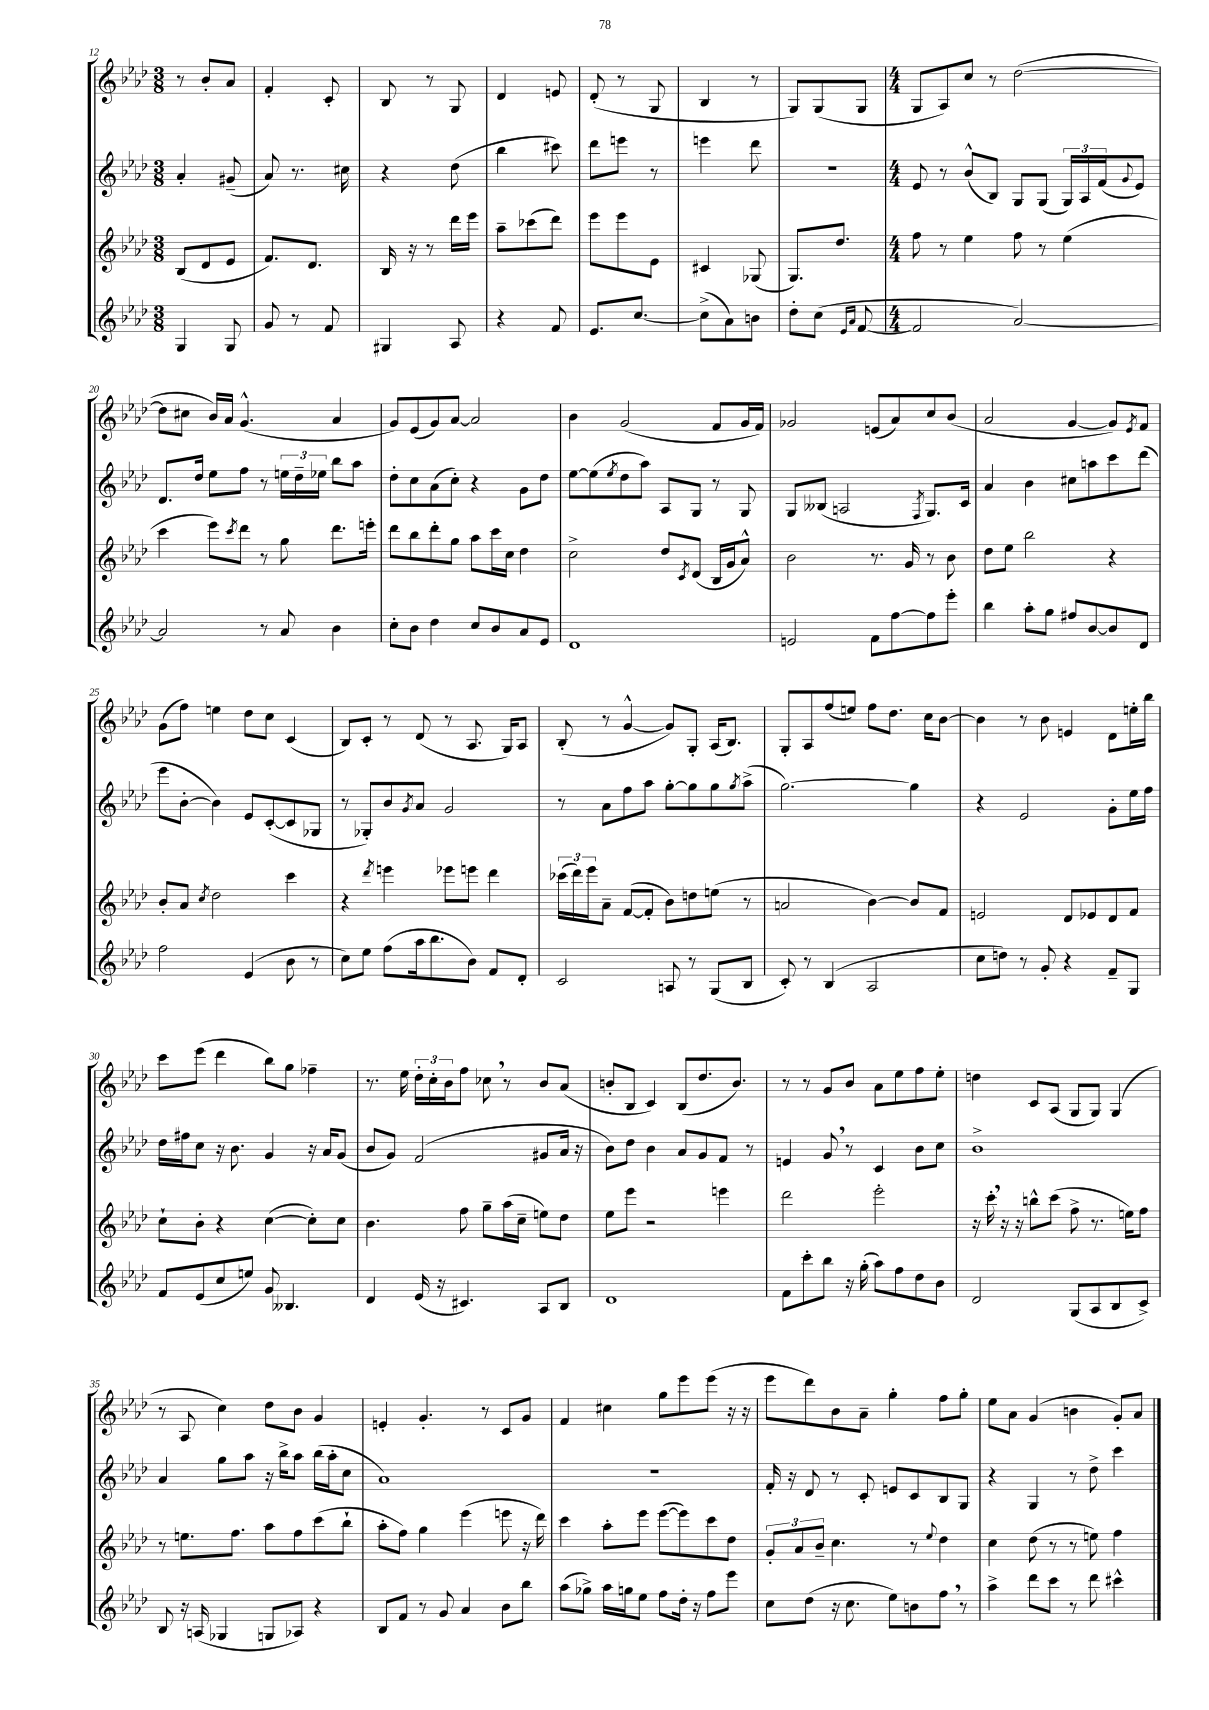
<<
\new StaffGroup <<
\new Staff = "s0" {
    \clef treble \key aes \major \numericTimeSignature \time 3/8
    r8 bes'8-. aes'8 |
    f'4-. c'8-. |
    bes8 r8 g8 |
    des'4 e'8 |
    des'8-.( r8 g8 |
    bes4 r8 |
    g8) g8( g8 |
    \numericTimeSignature \time 4/4 g8 aes8) c''8 r8 des''2~( |
    des''8 cis''8 bes'16) aes'16 g'4.-^( aes'4 |
    g'8) ees'8( g'8) aes'8~ aes'2 |
    bes'4 g'2( f'8 g'16 f'16) |
    ges'2 e'8( aes'8) c''8 bes'8( |
    aes'2 g'4~ g'8) \acciaccatura { ees'8 } f'8 |
    g'8( f''8) e''4 des''8 c''8 c'4( |
    bes8) c'8-. r8 des'8( r8 aes8. g16) aes8 |
    bes8-.( r8 g'4~-^ g'8) g8-. aes16( bes8.) |
    g8-. aes8 f''8( e''8) f''8 des''8. c''16 bes'8~ |
    bes'4 r8 bes'8 e'4 des'8 e''16-. bes''16 |
    c'''8 ees'''8( des'''4 bes''8) g''8 fes''4-- |
    r8. ees''16 \tuplet 3/2 { des''16-. c''16-. bes'16 } f''8 ces''8 \breathe r8 bes'8 aes'8( |
    b'8-. bes8 c'4) bes8( des''8. b'8.) |
    r8 r8 g'8 bes'8 aes'8 ees''8 f''8 ees''8-. |
    d''4 c'8 aes8( g8 g8) g4( |
    r8 aes8 c''4) des''8 bes'8 g'4 |
    e'4-. g'4.-. r8 c'8 g'8 |
    f'4 cis''4 g''8 ees'''8 ees'''8( r16 r16 |
    ees'''8 des'''8) bes'8 aes'8-- g''4-. f''8 g''8-. |
    ees''8 aes'8 g'4( b'4 g'8-.) aes'8 \bar "|." |
}
\new Staff = "s1" {
    \clef treble \key aes \major \numericTimeSignature \time 3/8
    aes'4-. gis'8--( |
    aes'8) r8. cis''16 |
    r4 des''8( |
    bes''4 cis'''8) |
    des'''8 e'''8 r8 |
    e'''4 des'''8 |
    R4. |
    \numericTimeSignature \time 4/4 ees'8 r8 bes'8-^( bes8) g8 g8( \tuplet 3/2 { g16) aes16 f'16( } \appoggiatura { g'8 } ees'8) |
    des'8. des''16 ees''8 f''8 r8 \tuplet 3/2 { e''16 des''16-- ees''16 } bes''8 aes''8 |
    des''8-. c''8 aes'8( c''8-.) r4 g'8 des''8 |
    ees''8~ ees''8( \acciaccatura { ees''8 } des''8 aes''8) aes8 g8 r8 g8 |
    g8 beses8( a2 \acciaccatura { f8 } g8.) c'16 |
    aes'4 bes'4 cis''8 a''8 c'''8 des'''8( |
    ees'''8 bes'8~-. bes'4) ees'8 c'8~-.( c'8 ges8 |
    r8 ges8-.) bes'8 \acciaccatura { g'8 } aes'8 g'2 |
    r8 aes'8 f''8 aes''8 g''8~-. g''8 g''8 \acciaccatura { g''8 } aes''8->( |
    g''2.~) g''4 |
    r4 ees'2 g'8-. ees''16 f''16 |
    des''16 fis''16 c''8 r16 bes'8. g'4 r16 aes'16 g'8( |
    bes'8 g'8) f'2( gis'8 aes'16 r16 |
    bes'8) des''8 bes'4 aes'8 g'8 f'8 r8 |
    e'4 g'8 \breathe r8 c'4 bes'8 c''8 |
    bes'1-> |
    aes'4 g''8 aes''8 r16 bes''16-> aes''8 bes''16( aes''16-. c''8 |
    aes'1) |
    R1 |
    f'16-. r16 des'8 r8 c'8-. e'8 c'8 bes8 g8 |
    r4 g4 r8 des''8-> c'''4 \bar "|." |
}
\new Staff = "s2" {
    \clef treble \key aes \major \numericTimeSignature \time 3/8
    bes8( des'8 ees'8 |
    f'8.) des'8. |
    bes16 r16 r8 des'''16 ees'''16 |
    aes''8-- ces'''8( des'''8) |
    ees'''8 ees'''8 ees'8 |
    cis'4 ges8( |
    g8.) des''8. |
    \numericTimeSignature \time 4/4 f''8 r8 ees''4 f''8 r8 ees''4( |
    c'''4 ees'''8) \acciaccatura { c'''8 } des'''8 r8 g''8 des'''8. e'''16-. |
    des'''8 bes''8 des'''8-. g''8 aes''8 c'''16 c''16 des''4 |
    c''2-> des''8 \acciaccatura { c'8 } des'8( bes16 g'16 aes'8-^) |
    bes'2 r8. g'16 r8 bes'8 |
    des''8 ees''8 bes''2 r4 |
    bes'8-. aes'8 \acciaccatura { c''8 } des''2 c'''4 |
    r4 \acciaccatura { des'''8 } e'''4 ees'''8 e'''8 des'''4 |
    \tuplet 3/2 { ces'''16( des'''16) ees'''16 } aes'8-- f'8~( f'8-. bes'8) d''8 e''8( r8 |
    a'2 bes'4~) bes'8 f'8 |
    e'2 des'8 ees'8 des'8 f'8 |
    c''8-! bes'8-. r4 c''4~( c''8-.) c''8 |
    bes'4. f''8 g''8-- aes''16( c''16-- e''8) des''8 |
    ees''8 ees'''8 r2 e'''4 |
    des'''2 ees'''2-. |
    r16 c'''16-. \breathe r16 r16 b''8-^ c'''8( f''8-> r8. e''16) f''8 |
    r8 e''8. f''8. aes''8 f''8 c'''8( bes''8-! |
    aes''8-. f''8) g''4 ees'''4( e'''8 r16 des'''16) |
    c'''4 aes''8-. ees'''8 ees'''8~( ees'''8) c'''8 des''8 |
    \tuplet 3/2 { g'8-. aes'8 bes'8-- } c''4. r8 \appoggiatura { ees''8 } des''4 |
    c''4 des''8( r8 r8 e''8) f''4 \bar "|." |
}
\new Staff = "s3" {
    \clef treble \key aes \major \numericTimeSignature \time 3/8
    g4 g8 |
    g'8 r8 f'8 |
    gis4 aes8 |
    r4 f'8 |
    ees'8. c''8.~ |
    c''8->( aes'8) b'8 |
    des''8-. c''8( \grace { ees'16 aes'16 } f'8~ |
    \numericTimeSignature \time 4/4 f'2 aes'2~) |
    aes'2 r8 aes'8 bes'4 |
    c''8-. bes'8 des''4 c''8 bes'8 aes'8 ees'8 |
    des'1 |
    e'2 f'8 f''8~ f''8 ees'''8-. |
    bes''4 aes''8-. g''8 fis''8 bes'8~ bes'8 des'8 |
    f''2 ees'4( bes'8 r8 |
    c''8) ees''8 f''8( aes''16 bes''8. bes'8) f'8 des'8-. |
    c'2 a8 r8 g8( bes8 |
    c'8-.) r8 bes4( aes2 |
    c''8 d''8) r8 g'8-. r4 f'8-- g8 |
    f'8 ees'8( c''8 e''8) g'8 beses4. |
    des'4 ees'16( r16 cis'4.) aes8 bes8 |
    des'1 |
    f'8 c'''8-. bes''8 r16 g''16-.( aes''8) f''8 des''8 bes'8 |
    des'2 g8( aes8 bes8 c'8->) |
    bes8 r16 a16( ges4 g8 aes8) r4 |
    bes8 f'8 r8 g'8 aes'4 bes'8 bes''8 |
    aes''8( ges''8->) aes''16 g''16 ees''8 f''8 des''16-. r16 f''8 ees'''8 |
    c''8 des''8( r16 c''8. ees''8) b'8 f''8 \breathe r8 |
    aes''4-> des'''8 c'''8 r8 des'''8 cis'''4-^ \bar "|." |
}
>>
>>
\layout { \context { \Score currentBarNumber = #12 } }
